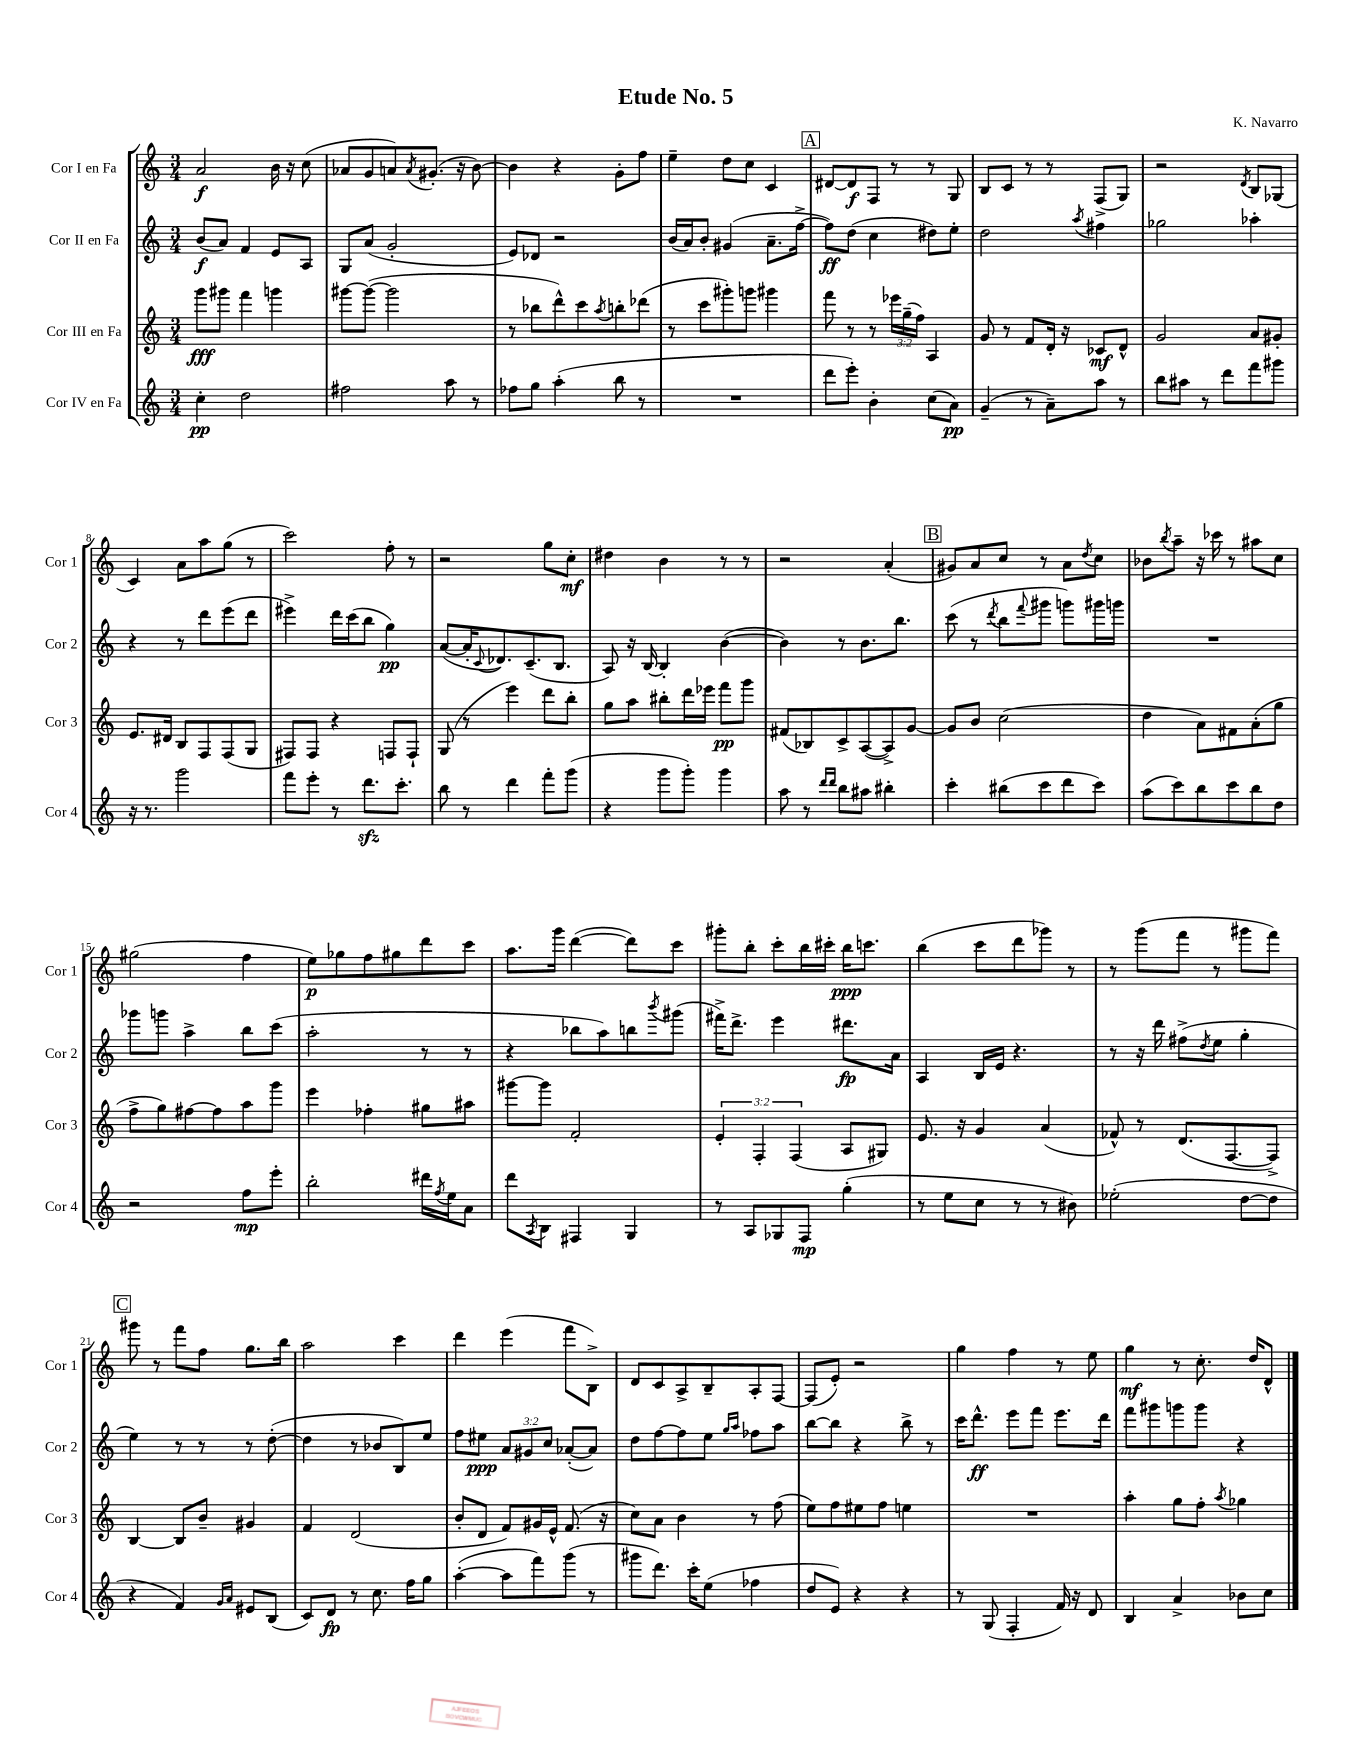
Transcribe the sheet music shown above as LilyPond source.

\header { title = "Etude No. 5" composer = "K. Navarro" }
<<
\new StaffGroup <<
\new Staff = "s0" \with { instrumentName = "Cor I en Fa" shortInstrumentName = "Cor 1" } {
    \clef treble \key c \major \numericTimeSignature \time 3/4
    a'2\f b'16 r16 c''8( |
    aes'8 g'8 a'8) \acciaccatura { a'8 } gis'8.-.( r16 b'8~) |
    b'4 r4 g'8-. f''8 |
    e''4-- d''8 c''8 c'4 |
    \mark \markup { \box "A" } dis'8~ dis'8\f f8 r8 r8 g8 |
    b8 c'8 r8 r8 f8->( g8) |
    r2 \acciaccatura { d'8 } b8 ges8( |
    c'4) a'8 a''8 g''8( r8 |
    c'''2) f''8-. r8 |
    r2 g''8 c''8-.\mf |
    dis''4 b'4 r8 r8 |
    r2 a'4-.( |
    \mark \markup { \box "B" } gis'8) a'8 c''8 r8 a'8 \acciaccatura { d''8 } c''8 |
    bes'8 \acciaccatura { b''8 } a''8-- r16 ces'''16 r8 ais''8 c''8 |
    gis''2( f''4 |
    e''8\p) ges''8 f''8 gis''8 d'''8 c'''8 |
    a''8. g'''16 d'''4~( d'''8) c'''8 |
    gis'''8-. b''8-. c'''8-. b''16 cis'''16-. b''16\ppp c'''8. |
    b''4( c'''8 d'''8 ges'''8) r8 |
    r8 g'''8( f'''8 r8 gis'''8 f'''8) |
    \mark \markup { \box "C" } gis'''8 r8 f'''8 f''8 g''8. b''16 |
    a''2 c'''4 |
    d'''4 e'''4( f'''8 b8->) |
    d'8 c'8 a8-> b8-- a8-. f8~ |
    f8( e'8-.) r2 |
    g''4 f''4 r8 e''8 |
    g''4\mf r8 c''8.-. d''16 d'8-^ \bar "|." |
}
\new Staff = "s1" \with { instrumentName = "Cor II en Fa" shortInstrumentName = "Cor 2" } {
    \clef treble \key c \major \numericTimeSignature \time 3/4 \override Staff.TupletNumber.text = #tuplet-number::calc-fraction-text
    b'8\f( a'8) f'4 e'8 a8 |
    g8 a'8( g'2-. |
    e'8) des'8 r2 |
    b'16( a'16) b'8-. gis'4( a'8.-- f''16~-> |
    \mark \markup { \box "A" } f''8\ff) d''8( c''4 dis''8) e''8-. |
    d''2 \acciaccatura { a''8 } fis''4 |
    ges''2 aes''4-. |
    r4 r8 d'''8 e'''8( d'''8 |
    eis'''4->) d'''16 c'''16( b''8 g''4\pp) |
    a'8~( a'16-. \appoggiatura { c'8 } des'8.) c'8.--( b8. |
    a8) r16 b16~ b4-. b'4~( |
    b'4) r8 b'8. b''8. |
    \mark \markup { \box "B" } c'''8( r8 \acciaccatura { d'''8 } b''8 \appoggiatura { f'''8 } gis'''8 g'''8) gis'''16 g'''16 |
    R2. |
    ges'''8 g'''8 a''4-> b''8 c'''8( |
    a''2-. r8 r8 |
    r4 bes''8 a''8) b''8 \acciaccatura { b'''8 } gis'''8( |
    fis'''16->) d'''8.-> e'''4 dis'''8.\fp a'16 |
    a4 b16 e'16 r4. |
    r8 r16 d'''16 fis''8->( \acciaccatura { d''8 } e''8 g''4-. |
    \mark \markup { \box "C" } e''4) r8 r8 r8 d''8~-.( |
    d''4 r8 bes'8 b8) e''8 |
    f''8 eis''8\ppp \tuplet 3/2 { a'8 gis'8 c''8 } aes'8~-.( aes'8) |
    d''8 f''8~ f''8 e''8 \grace { g''16 a''16 } fes''8 a''8 |
    b''8~ b''8 r4 b''8-> r8 |
    c'''16 d'''8.-^\ff e'''8 f'''8 e'''8. d'''16 |
    f'''8 gis'''8 g'''8 g'''8 r4 \bar "|." |
}
\new Staff = "s2" \with { instrumentName = "Cor III en Fa" shortInstrumentName = "Cor 3" } {
    \clef treble \key c \major \numericTimeSignature \time 3/4 \override Staff.TupletNumber.text = #tuplet-number::calc-fraction-text
    g'''8\fff gis'''8 f'''4 g'''4 |
    gis'''8~ gis'''8~( gis'''2 |
    r8 bes''8 d'''8-^) c'''8 \acciaccatura { a''8 } b''8-. des'''8( |
    r8 c'''8 gis'''8-.) g'''8 gis'''4 |
    \mark \markup { \box "A" } f'''8 r8 r8 \tuplet 3/2 { ees'''16 g''16--( f''16) } a4 |
    g'8 r8 f'8 d'16-. r16 ces'8\mf d'8-^ |
    g'2 a'8 gis'8-. |
    e'8. dis'16 b8 f8 f8( g8 |
    fis8) fis8 r4 f8 f8-! |
    g8( r8 e'''4) d'''8 b''8-. |
    g''8 a''8 bis''8-. d'''16 ees'''16 f'''8\pp g'''8 |
    fis'8( bes8) c'8-> a8~( a8->) g'8~ |
    \mark \markup { \box "B" } g'8 b'8 c''2( |
    d''4 a'8) fis'8 a'8-.( g''8 |
    f''8-> g''8) fis''8~ fis''8 a''8 g'''8 |
    e'''4 fes''4-. gis''8 ais''8 |
    gis'''8~ gis'''8 f'2-. |
    \tuplet 3/2 { e'4-. f4-. f4( } a8 gis8) |
    e'8. r16 g'4 a'4( |
    fes'8-^) r8 d'8.( f8.~ f8->) |
    \mark \markup { \box "C" } b4~ b8 b'8-- gis'4 |
    f'4 d'2( |
    b'8-. d'8 f'8) gis'16 e'16-^ f'8.( r16 |
    c''8) a'8 b'4 r8 f''8( |
    e''8) f''8 eis''8 f''8 e''4 |
    R2. |
    a''4-. g''8 f''8-. \acciaccatura { a''8 } ges''4 \bar "|." |
}
\new Staff = "s3" \with { instrumentName = "Cor IV en Fa" shortInstrumentName = "Cor 4" } {
    \clef treble \key c \major \numericTimeSignature \time 3/4
    c''4-.\pp d''2 |
    fis''2 a''8 r8 |
    fes''8 g''8 a''4-.( b''8 r8 |
    R2. |
    \mark \markup { \box "A" } d'''8 e'''8-.) b'4-. c''8( a'8\pp) |
    g'4--( r8 a'8--) a''8 r8 |
    b''8 ais''8 r8 d'''8 f'''8 gis'''8 |
    r16 r8. g'''2 |
    f'''8 e'''8-. r8 d'''8.\sfz c'''8.-. |
    b''8 r8 d'''4 f'''8-. g'''8( |
    r4 g'''8 g'''8-.) g'''4 |
    a''8 r8 \grace { d'''16 d'''16 } b''8 ais''8 bis''4-. |
    \mark \markup { \box "B" } c'''4-. bis''8( c'''8 d'''8 c'''8) |
    a''8( c'''8) b''8 c'''8 b''8 d''8 |
    r2 f''8\mp e'''8-. |
    b''2-. dis'''16 \acciaccatura { f''8 } e''16 a'8 |
    d'''8 \acciaccatura { a8 } b8 fis4 g4 |
    r8 a8 ges8 f8\mp g''4-.( |
    r8 e''8 c''8 r8 r8 bis'8) |
    ees''2-.( d''8~ d''8 |
    \mark \markup { \box "C" } r4 f'4) \grace { g'16 a'16 } eis'8 b8( |
    c'8) d'8\fp r8 c''8. f''16 g''8 |
    a''4~-.( a''8 f'''8) g'''8( r8 |
    gis'''8 d'''8.) c'''16-. e''8( fes''4 |
    d''8 e'8) r4 r4 |
    r8 g8( f4-. f'16) r16 d'8 |
    b4 a'4-> bes'8 c''8 \bar "|." |
}
>>
>>
